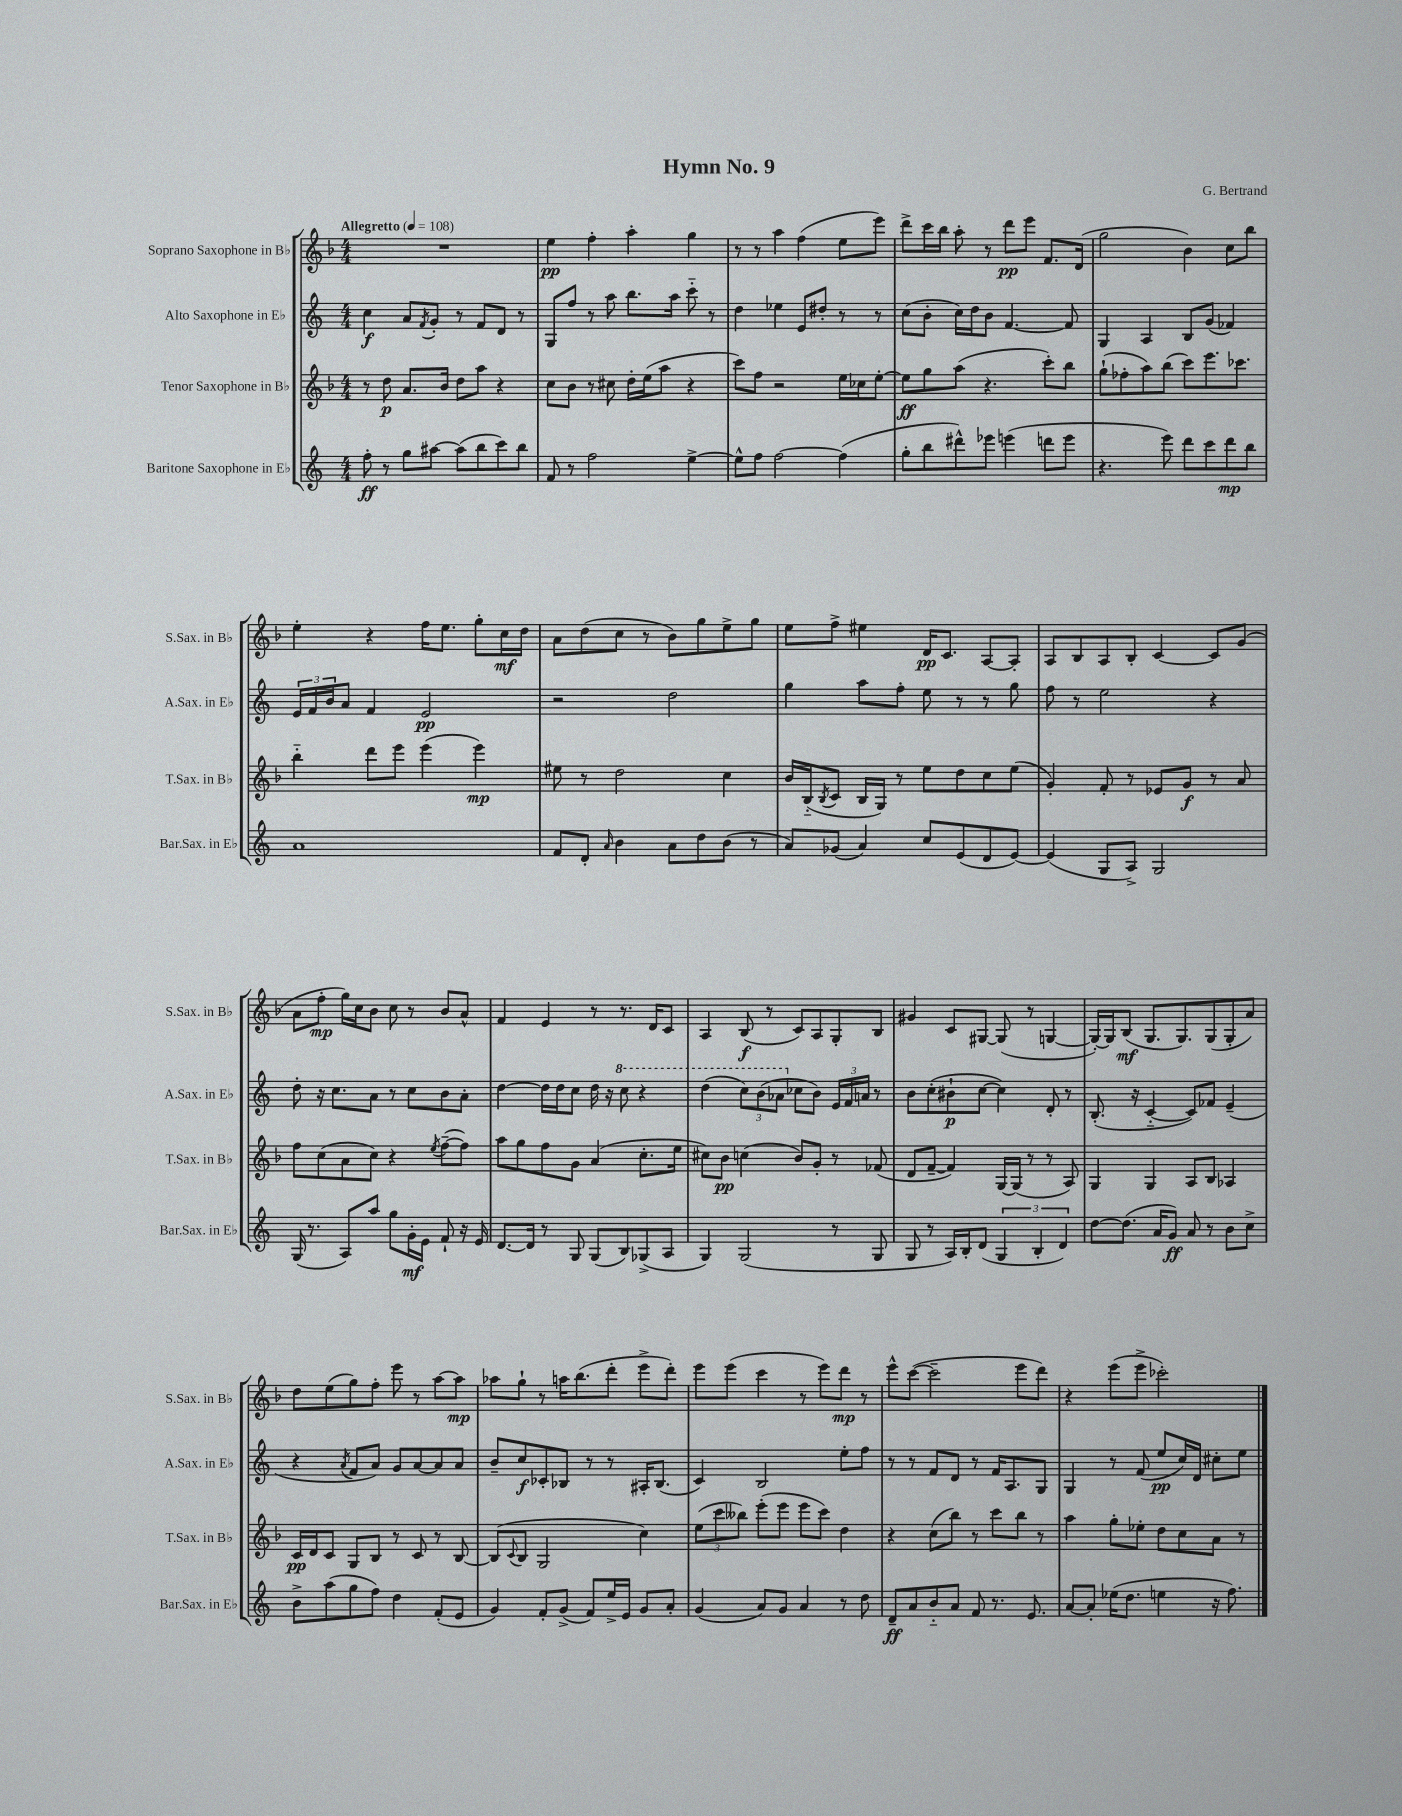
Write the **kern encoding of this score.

**kern	**kern	**kern	**kern
*staff4	*staff3	*staff2	*staff1
*clefG2	*clefG2	*clefG2	*clefG2
*k[]	*k[b-]	*k[]	*k[b-]
*M4/4	*M4/4	*M4/4	*M4/4
*MM108	*MM108	*MM108	*MM108
8ff'\	8r	4cc\	1r
8r	8dd\	.	.
8gg\L	8.a/L	8a/L	.
.	.	8qf/	.
[8aa#\J	.	8g'/J	.
.	16b-/Jk	.	.
(8aa#\]L	8dd\L	8r	.
8bb\	8aa\J	8f/L	.
8ccc\)	4r	8d/J	.
8bb\J	.	8r	.
=	=	=	=
8f/	8cc\L	8G/L	4ee\
8r	8b-\J	8ff/J	.
2ff\	8r	8r	4ff'\
.	8cc#\	8aa\	.
.	16dd'\LL	8.bb\L	4aa'\
.	(16ee\J	.	.
.	8aa\J	.	.
.	.	16aa\Jk	.
[4ee^\	4r	8ccc'~\	4gg\
.	.	8r	.
=	=	=	=
8ee^^\]L	8ccc\L)	4dd\	8r
8ff\J	8ff\J	.	8r
[2ff\	2r	4ee-\	4aa\
.	.	8e/L	(4ff\
.	.	8dd#'/J	.
(4ff\]	16ee\LL	8r	8ee\L
.	16cc-\J	.	.
.	[8ee'\J	8r	8eee\J)
=	=	=	=
8gg'\L	8ee\]L	(8cc\L	8ddd^\L
8bb\	8gg\	8b'\J	16ccc\L
.	.	.	16bb-\JJ
8ddd#^^\)	(8aa\J	16cc\LL)	8aa'\
.	.	16dd\J	.
8eee-\J	4.r	8b\J	8r
(4eee\	.	[4.f/	8ddd\L
.	.	.	8eee\J
8ddd\L	8ccc'\L)	.	8.f/L
8eee\J	8bb-\J	8f/]	.
.	.	.	(16d/Jk
=	=	=	=
4.r	(8gg`\L	4G/	2gg\
.	8ff-'\	.	.
.	8aa\)	4A/	.
8eee\)	(8bb-\J	.	.
8ddd\L	8ccc\L)	8B/L	4b-\)
8ccc\	8.eee\	(8g/J	.
8ddd\	.	4f-/)	8cc\L
.	8.ccc-\J	.	.
8bb\J	.	.	8bb-\J
=	=	=	=
1a	4bb-'~\	24e/LL	4ee'\
.	.	24f/	.
.	.	24b/J	.
.	.	8a/J	.
.	8ddd\L	4f/	4r
.	8eee\J	.	.
.	(4eee\	2e/	16ff\LK
.	.	.	8.ee\J
.	4eee\)	.	8gg'\L
.	.	.	16cc\L
.	.	.	16dd\JJ
=	=	=	=
8f/L	8ee#\	2r	8a\L
8d'/J	8r	.	(8dd\
16qqa/	.	.	.
4b\	2dd\	.	8cc\J
.	.	.	8r
8a\L	.	2dd\	8b-\L)
8dd\	.	.	8gg\
(8b\J	4cc\	.	8ee^\
8r	.	.	8gg\J
=	=	=	=
8a/L)	16b-/LL	4gg\	8ee\L
.	(16B-'~/J	.	.
.	8qB-/	.	.
(8g-/J	8c/J	.	8ff^\J
4a/)	16B-/LL	8aa\L	4ee#\
.	16G/JJ)	.	.
.	8r	8ff'\J	.
8cc/L	8ee\L	8ee\	16d/LK
.	.	.	8.c/J
(8e/	8dd\	8r	.
8d/	8cc\	8r	[8A/L
[8e/J)	(8ee\J	8gg\	8A'/]J
=	=	=	=
(4e/]	4g'/)	8ff\	8A/L
.	.	8r	8B-/
8G/L	8f'/	2ee\	8A/
8A^/J)	8r	.	8B-'/J
2G/	8e-/L	.	[4c/
.	8g/J	.	.
.	8r	4r	8c/]L
.	8a/	.	(8g/J
=	=	=	=
(16G/	8ff\L	8dd'\	8a\L
8.r	.	.	.
.	(8cc\	16r	8ff'\J
.	.	8.cc\L	.
8A/L)	8a\	.	16gg\LL)
.	.	.	16cc\J
8aa/J	8cc\J)	8a\J	8b-\J
8gg\L	4r	8r	8cc\
16g'\L	.	8cc\L	8r
16e\JJ	.	.	.
.	8qee/	.	.
8f`/	([8ff~\L	8b\	8b-/L
16r	8ff\]J)	8a'\J	8a^^/J
16e/	.	.	.
=	=	=	=
[8.d/L	8aa\L	[4dd\	4f/
.	8gg\	.	.
16d/]Jk	.	.	.
8r	8ff\	16dd\]LL	4e/
.	.	16dd\J	.
8G/	8g\J	8cc\J	.
(8G/L	(4a/	16dd\	8r
.	.	16r	.
8B/)	.	8ccc\	8.r
(8G-^/	8.cc'\L	4r	.
.	.	.	16d/LK
8A/J	.	.	8c/J
.	16ee\Jk	.	.
=	=	=	=
4G/)	8cc#\L)	(4ddd\	4A/
.	8b-\J	.	.
(2G/	(4cc\	12ccc\L)	(8B-/
.	.	(12bb\	.
.	.	.	8r
.	.	12aa-\J	.
.	8b-/L)	8cc-\L	8c/L)
.	8g'/J	8b\J)	8A/
8r	8r	24e/LL	8G'/
.	.	24f/	.
.	.	24a/JJ	.
8G/	(8f-/	8r	8B-/J
=	=	=	=
8G/	8d/L	8b\L	4g#/
8r	[8f~/J	(8cc'\	.
16A/LL)	4f/])	8b#`\	8c/L
16B'/J	.	.	.
(8d/J	.	[8cc\J	[8G#/J
6G/	[16G/LL	4cc\])	(8G#/]
.	(16G/]JJ	.	.
.	8r	.	8r
6B'/	.	.	.
.	8r	8d'/	[4G/
6d/)	.	.	.
.	8A/)	8r	.
=	=	=	=
[8dd\L	4G/	(8.B'/	16G'/_LL)
.	.	.	16G/]J
(8.dd\]J	.	.	(8B-/J
.	.	16r	.
.	4G/	[4c'~/	8.G/L
16a/LK	.	.	.
8g/J)	.	.	.
.	.	.	8.G/)
8a/	8A/L	8c/]L)	.
8r	8B-/J	8f-/J	(8G/
8b\L	4A-/	(4e~/	8G'/
8cc^\J	.	.	8a/J)
=	=	=	=
8b^\L	16c/LL	4r	8dd\L
.	16d/J	.	.
(8aa\	8c/J	.	(8ee\
.	.	8qa/	.
8gg\	8G/L	8f/L	8gg\)
8ff\J)	8B-/J	8a/J)	8ff'\J
4dd\	8r	8g/L	8eee\
.	8c/	[8a/	8r
(8f'/L	8r	8a/]	[8aa\L
8e/J	[8B-/	8a/J	8aa\]J
=	=	=	=
4g/)	(8B-/]L	8b~/L	8aa-\L
.	8qqc/	.	.
.	8B-/J	8cc/	8gg`\J
8f'/L	2G/	8c-'/	8r
(8g^/J	.	8B-/J	16aa\LK
.	.	.	(8.bb-\
8f/L)	.	8r	.
16ee^/L	.	8r	8ddd'\J
16e/JJ	.	.	.
8g/L	4cc\)	16A#'/LK	8eee^\L
.	.	(8.B-/J	.
8a'/J	.	.	8ddd'\J)
=	=	=	=
(4g/	(12ee\L	4c/)	8eee\L
.	12ccc\	.	.
.	.	.	(8eee\J
.	12bb--\J)	.	.
8a/L)	(8eee'\L	2B/	4ccc\
8g/J	8eee\J	.	.
4a/	8eee\L	.	8r
.	8ccc\J)	.	8eee\L)
8r	4dd\	8ee'\L	8ddd\J
8dd\	.	8ff\J	8r
=	=	=	=
8d~/L	4r	8r	8eee^^\L
8a/	.	8r	([8ccc\J
8b'~/	(8cc\L	8f/L	2ccc~\]
8a/J	8bb-\J)	8d/J	.
8f/	8r	8r	.
8.r	8ccc\L	16f/LK	.
.	.	8.A/	.
.	8bb-\J	.	8eee\L
8.e/	.	.	.
.	8r	8G/J	8ddd\J)
=	=	=	=
[8a/L	4aa\	4G/	4r
8a'/]J	.	.	.
(16ee-\LK	8gg'\L	8r	(8eee\L
8.dd\J	.	.	.
.	8ee-'\J	(8f/	8eee^\J
4ee\	8dd\L	8ee/L	2ccc-'\)
.	8cc\	16cc/L)	.
.	.	16d/JJ	.
16r	8a\J	8cc#'\L	.
8.ff\)	.	.	.
.	8r	8ee\J	.
==	==	==	==
*-	*-	*-	*-
